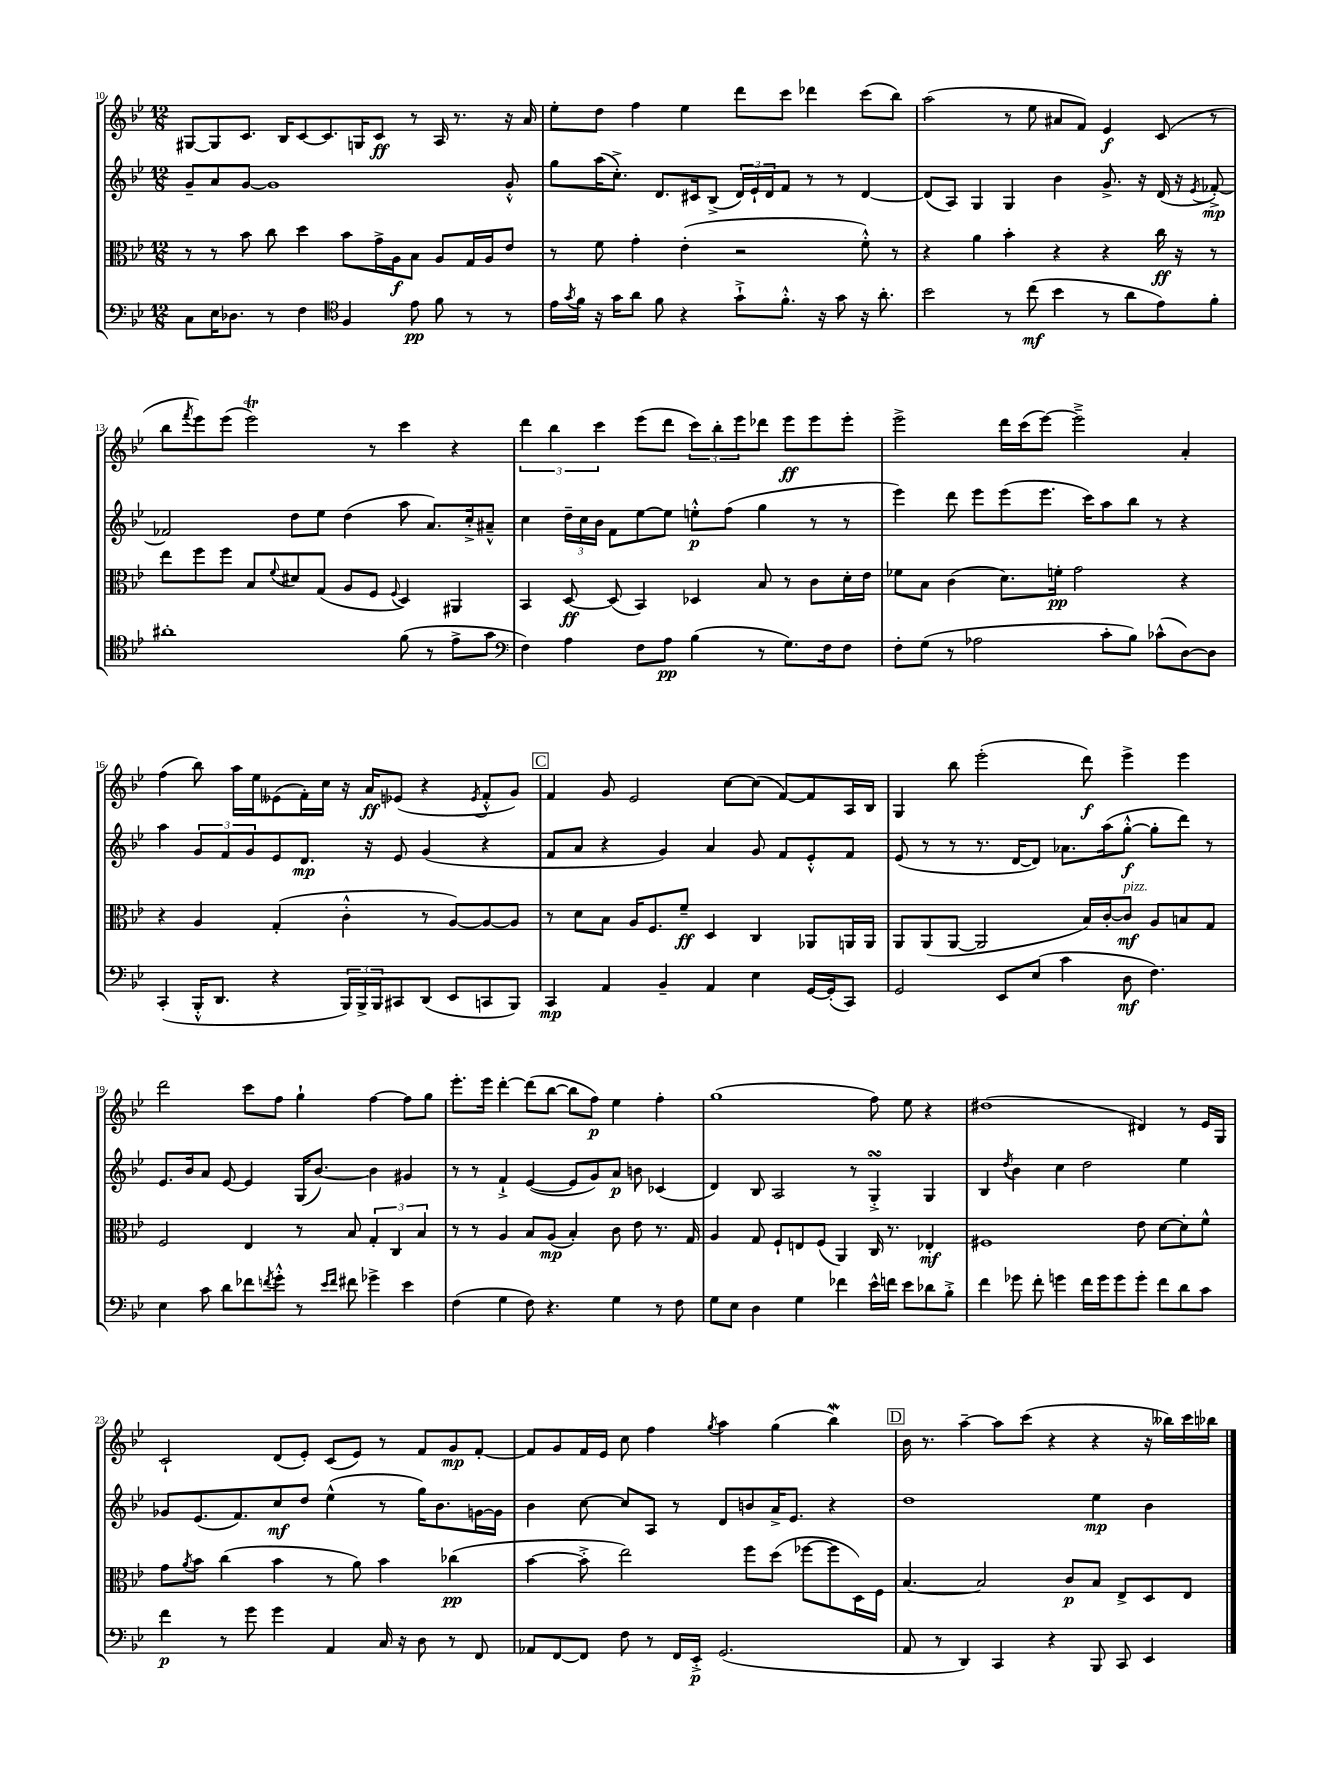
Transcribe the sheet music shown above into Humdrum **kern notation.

**kern	**dynam	**kern	**dynam	**kern	**dynam	**kern	**dynam
*part4	*part4	*part3	*part3	*part2	*part2	*part1	*part1
*staff4	*staff4	*staff3	*staff3	*staff2	*staff2	*staff1	*staff1
*clefF4	*	*clefC3	*	*clefG2	*	*clefG2	*
*k[b-e-]	*	*k[b-e-]	*	*k[b-e-]	*	*k[b-e-]	*
*M12/8	*	*M12/8	*	*M12/8	*	*M12/8	*
=10	=10	=10	=10	=10	=10	=10	=10
8C\L	.	8r	.	8g~/L	.	[8G#X/L	.
16E-\K	.	8r	.	8a/	.	8G#/]	.
8.D-X\J	.	.	.	.	.	.	.
.	.	8b-\	.	[8g/J	.	8.c/J	.
8r	.	8cc\	.	1g]	.	.	.
.	.	.	.	.	.	16B-/KL	.
4F\	.	4dd\	.	.	.	[8c/	.
.	.	.	.	.	.	8.c/]	.
*clefC4	*	*	*	*	*	*	*
4F/	.	8b-\L	.	.	.	.	.
.	.	.	.	.	.	16Gn/K	.
.	.	16g^\L	.	.	.	8c/J	ff
.	.	16A\J	f	.	.	.	.
8e-\	pp	8B-\J	.	.	.	8r	.
8f\	.	8A/L	.	.	.	16A/	.
.	.	.	.	.	.	8.r	.
8r	.	16G/L	.	.	.	.	.
.	.	16A/J	.	.	.	.	.
8r	.	8e-/J	.	8g'^^/	.	16r	.
.	.	.	.	.	.	16a/	.
=11	=11	=11	=11	=11	=11	=11	=11
16e-\LL	.	8r	.	8gg\L	.	8ee-'\L	.
8qg/	.	.	.	.	.	.	.
16f\JJ	.	.	.	.	.	.	.
16r	.	8f\	.	(16aa\K	.	8dd\J	.
16g\KL	.	.	.	8.cc'^\J)	.	.	.
8a\J	.	4g'\	.	.	.	4ff\	.
8f\	.	.	.	8.d/L	.	.	.
4r	.	(4e-'\	.	.	.	4ee-\	.
.	.	.	.	16c#X/k	.	.	.
.	.	.	.	(8B-^/J	.	.	.
8g`^\L	.	2r	.	24d/LL)	.	8ddd\L	.
.	.	.	.	24e-`/	.	.	.
.	.	.	.	24d/J	.	.	.
8.f'^^\J	.	.	.	8f/J	.	8ccc\J	.
.	.	.	.	8r	.	4ddd-X\	.
16r	.	.	.	.	.	.	.
8g\	.	.	.	8r	.	.	.
16r	.	8f'^^\)	.	[4d/	.	(8ccc\L	.
8.a'\	.	.	.	.	.	.	.
.	.	8r	.	.	.	8bb-\J)	.
=12	=12	=12	=12	=12	=12	=12	=12
2b-\	.	4r	.	(8d/L]	.	(2aa\	.
.	.	.	.	8A/J)	.	.	.
.	.	4a\	.	4G/	.	.	.
8r	.	4b-'\	.	4G/	.	8r	.
(8cc\	mf	.	.	.	.	8ee-\	.
4b-\	.	4r	.	4b-\	.	8a#X/L	.
.	.	.	.	.	.	8f/J)	.
8r	.	4r	.	8.g^/	.	4e-/	f
8a\L	.	.	.	.	.	.	.
.	.	.	.	16r	.	.	.
8e-\)	.	16cc\	ff	(16d/	.	(8c/	.
.	.	16r	.	16r	.	.	.
.	.	.	.	8qe-/	.	.	.
8f'\J	.	8r	.	[8f-X'^/)	mp	8r	.
!!LO:LB:g=z
=13	=13	=13	=13	=13	=13	=13	=13
1a#X'	.	8ee-\L	.	2f-X/]	.	8bb-\L	.
.	.	.	.	.	.	8qfff/	.
.	.	8ff\	.	.	.	8eee-\)	.
.	.	8ff\J	.	.	.	(8eee-\J	.
.	.	8B-/L	.	.	.	2eee-T\)	.
.	.	8qqf/	.	.	.	.	.
.	.	8d#X/	.	8dd\L	.	.	.
.	.	(8G/J	.	8ee-\J	.	.	.
.	.	8A/L	.	(4dd\	.	.	.
.	.	8F/J	.	.	.	8r	.
.	.	8qqF/	.	.	.	.	.
(8f\	.	4D/)	.	8aa\	.	4ccc\	.
8r	.	.	.	8.a/L)	.	.	.
8e-^\L	.	4AA#X/	.	.	.	4r	.
.	.	.	.	16cc'^/k	.	.	.
8g\J	.	.	.	8a#X~^^/J	.	.	.
=14	=14	=14	=14	=14	=14	=14	=14
*clefF4	*	*	*	*	*	*	*
4F\)	.	4BB-/	.	4cc\	.	6ddd\	.
.	.	.	.	.	.	6bb-\	.
4A\	.	[8D/	ff	24dd~\LL	.	.	.
.	.	.	.	24cc\	.	.	.
.	.	.	.	24b-\JJ	.	6ccc\	.
.	.	(8D/]	.	8f\L	.	.	.
8F\L	.	4BB-/)	.	[8ee-\	.	(8eee-\L	.
8A\J	pp	.	.	8ee-\J]	.	8ddd\J	.
(4B-\	.	4D-X/	.	8een'^^\L	p	12ccc\L)	.
.	.	.	.	.	.	12bb-'\	.
.	.	.	.	(8ff\J	.	.	.
.	.	.	.	.	.	12eee-\	.
8r	.	8B-/	.	4gg\	.	8ddd-X\J	.
8.G\L)	.	8r	.	.	.	8eee-\L	ff
.	.	8c\L	.	8r	.	8eee-\	.
16F\k	.	.	.	.	.	.	.
8F\J	.	16d'\L	.	8r	.	8eee-'\J	.
.	.	16e-\JJ	.	.	.	.	.
=15	=15	=15	=15	=15	=15	=15	=15
8F'\L	.	8f-X\L	.	4eee-\)	.	2eee-^\	.
(8G\J	.	8B-\J	.	.	.	.	.
8r	.	(4c\	.	8ddd\	.	.	.
2A-X\	.	.	.	8eee-\L	.	.	.
.	.	8.d\L)	.	(8eee-\	.	16ddd\LL	.
.	.	.	.	.	.	(16ccc\J	.
.	.	.	.	8.eee-\J	.	[8eee-\J)	.
.	.	16fn'\Jk	pp	.	.	.	.
.	.	2g\	.	.	.	2eee-~^\]	.
.	.	.	.	16ccc\KL)	.	.	.
8c'\L	.	.	.	8aa\	.	.	.
8B-\J)	.	.	.	8bb-\J	.	.	.
(8c-X^^\L	.	.	.	8r	.	.	.
[8D\)	.	4r	.	4r	.	4a'/	.
8D\J]	.	.	.	.	.	.	.
!!LO:LB:g=z
=16	=16	=16	=16	=16	=16	=16	=16
(4CC'/	.	4r	.	4aa\	.	(4ff\	.
16BBB-'^^/KL	.	4A/	.	12g/L	.	8bb-\)	.
8.DD/J	.	.	.	.	.	.	.
.	.	.	.	12f/	.	.	.
.	.	.	.	.	.	16aa\LL	.
.	.	.	.	12g/	.	.	.
.	.	.	.	.	.	16ee-\J	.
4r	.	(4G'/	.	8e-/	.	(8e--X\	.
.	.	.	.	8.d/J	mp	16f'\L)	.
.	.	.	.	.	.	16cc\JJ	.
24BBB-/LL)	.	4c'^^\	.	.	.	16r	.
24BBB-^/	.	.	.	.	.	.	.
.	.	.	.	16r	.	16a/KL	ff
24BBB-/J	.	.	.	.	.	.	.
8CC#X/	.	.	.	8e-/	.	(8e-X/J	.
(8DD/J	.	8r	.	(4g/	.	4r	.
8EE-/L	.	[8A/L)	.	.	.	.	.
.	.	.	.	.	.	8qe-/	.
8CCn/	.	8A/_	.	4r	.	8f'^^/L	.
8BBB-/J)	.	8A/J]	.	.	.	8g/J)	.
!!LO:REH:place=s1:t=C
=17	=17	=17	=17	=17	=17	=17	=17
4CC/	mp	8r	.	8f/L	.	4f/	.
.	.	8d\L	.	8a/J	.	.	.
4AA/	.	8B-\J	.	4r	.	8g/	.
.	.	16A/KL	.	.	.	2e-/	.
.	.	8.F/	.	.	.	.	.
4BB-~/	.	.	.	4g/)	.	.	.
.	.	8f~/J	ff	.	.	.	.
4AA/	.	4D/	.	4a/	.	.	.
.	.	.	.	.	.	[8cc\L	.
4E-\	.	4C/	.	8g/	.	(8cc\J]	.
.	.	.	.	8f/L	.	[8f/L)	.
[16GG/LL	.	8AA-X/L	.	8e-'^^/	.	8f/]	.
(16GG'/J]	.	.	.	.	.	.	.
8CC/J)	.	16AAn/L	.	8f/J	.	16A/L	.
.	.	16AA/JJ	.	.	.	16B-/JJ	.
=18	=18	=18	=18	=18	=18	=18	=18
2GG/	.	8AA/L	.	(8e-/	.	4G/	.
.	.	(8AA/	.	8r	.	.	.
.	.	[8AA/J	.	8r	.	8bb-\	.
.	.	2AA/]	.	8.r	.	(2eee-'\	.
8EE-/L	.	.	.	.	.	.	.
.	.	.	.	[16d/KL	.	.	.
(8E-/J	.	.	.	8d/J])	.	.	.
4c\	.	.	.	8.a-X\L	.	.	.
.	.	16B-/LL)	.	.	.	8ddd\)	f
.	.	[16c'/J	.	(16aa\k	.	.	.
!	!	!LO:TX:a:i:t=pizz.	!	!	!	!	!
8D\	mf	8c/J]	mf	[8gg'^^\J	f	4eee-^\	.
4.F\)	.	8A/L	.	8gg'\L]	.	.	.
.	.	8Bn/	.	8ddd\J)	.	4eee-\	.
.	.	8G/J	.	8r	.	.	.
!!LO:LB:g=z
=19	=19	=19	=19	=19	=19	=19	=19
4E-\	.	2F/	.	8.e-/L	.	2ddd\	.
.	.	.	.	16b-/k	.	.	.
8c\	.	.	.	8a/J	.	.	.
8d\L	.	.	.	[8e-/	.	.	.
8f-X\	.	4E-/	.	4e-/]	.	8ccc\L	.
8qfn/	.	.	.	.	.	.	.
8g'^^\J	.	.	.	.	.	8ff\J	.
8r	.	8r	.	(16G/KL	.	4gg`\	.
.	.	.	.	[8.b-/J)	.	.	.
16qqe-/LL	.	.	.	.	.	.	.
16qqf/JJ	.	.	.	.	.	.	.
8f#X\	.	8B-/	.	.	.	.	.
4g-X^\	.	6G'/	.	4b-\]	.	[4ff\	.
.	.	6C/	.	.	.	.	.
4e-\	.	.	.	4g#X/	.	8ff\L]	.
.	.	6B-/	.	.	.	.	.
.	.	.	.	.	.	8gg\J	.
=20	=20	=20	=20	=20	=20	=20	=20
(4F\	.	8r	.	8r	.	8.eee-'\L	.
.	.	8r	.	8r	.	.	.
.	.	.	.	.	.	16eee-\Jk	.
4G\	.	4A/	.	4f`^/	.	[4ddd'\	.
8F\)	.	8B-/L	.	([4e-/	.	(8ddd\L]	.
4.r	.	(8A/J	mp	.	.	[8bb-\J	.
.	.	4B-'/)	.	8e-/L]	.	8bb-\L]	.
.	.	.	.	8g/)	.	8ff\J)	p
4G\	.	8c\	.	8a/J	p	4ee-\	.
.	.	8e-\	.	8bn\	.	.	.
8r	.	8.r	.	(4c-X/	.	4ff'\	.
8F\	.	.	.	.	.	.	.
.	.	16G/	.	.	.	.	.
=21	=21	=21	=21	=21	=21	=21	=21
8G\L	.	4A/	.	4d/)	.	(1gg	.
8E-\J	.	.	.	.	.	.	.
4D\	.	8G/	.	8B-/	.	.	.
.	.	8F`/L	.	2A/	.	.	.
4G\	.	8En/	.	.	.	.	.
.	.	(8F/J	.	.	.	.	.
4f-X\	.	4AA/)	.	.	.	.	.
.	.	.	.	8r	.	.	.
16e-^^\LL	.	16C/	.	4GsSSS'^/	.	8ff\)	.
16fn\JJ	.	8.r	.	.	.	.	.
8e-\L	.	.	.	.	.	8ee-\	.
8d-X\	.	4E-X'/	mf	4G/	.	4r	.
8B-'^\J	.	.	.	.	.	.	.
=22	=22	=22	=22	=22	=22	=22	=22
4f\	.	1F#X	.	4B-/	.	(1dd#X	.
.	.	.	.	8qdd/	.	.	.
8g-X\	.	.	.	4b-\	.	.	.
8f'\	.	.	.	.	.	.	.
4gn\	.	.	.	4cc\	.	.	.
16f\LL	.	.	.	2dd\	.	.	.
16g\J	.	.	.	.	.	.	.
8g\	.	.	.	.	.	.	.
8g'\J	.	8e-\	.	.	.	4d#X/)	.
8f\L	.	[8d\L	.	.	.	.	.
8d\	.	8d'\]	.	4ee-\	.	8r	.
8c\J	.	8f^^\J	.	.	.	16e-/LL	.
.	.	.	.	.	.	16G/JJ	.
!!LO:LB:g=z
=23	=23	=23	=23	=23	=23	=23	=23
4f\	p	8g\L	.	8g-X/L	.	2c`/	.
.	.	8qa/	.	.	.	.	.
.	.	8b-\J	.	(8.e-/	.	.	.
8r	.	(4cc\	.	.	.	.	.
.	.	.	.	8.f/)	.	.	.
8g\	.	.	.	.	.	.	.
4g\	.	4b-\	.	8cc/	mf	(8d/L	.
.	.	.	.	8dd/J	.	8e-'/J)	.
4AA/	.	8r	.	(4ee-^^\	.	(8c/L	.
.	.	8a\)	.	.	.	8e-/J)	.
16C/	.	4b-\	.	8r	.	8r	.
16r	.	.	.	.	.	.	.
8D\	.	.	.	16gg\KL)	.	8f/L	.
.	.	.	.	8.b-\	.	.	.
8r	.	(4cc-X\	pp	.	.	8g/	mp
8FF/	.	.	.	[16gn\L	.	[8f'/J	.
.	.	.	.	16g\JJ]	.	.	.
=24	=24	=24	=24	=24	=24	=24	=24
8AA-X/L	.	[4b-\	.	4b-\	.	8f/L]	.
[8FF/	.	.	.	.	.	8g/	.
8FF/J]	.	8b-'^\]	.	[8cc\	.	16f/L	.
.	.	.	.	.	.	16e-/JJ	.
8F\	.	2ee-\)	.	8cc/L]	.	8cc\	.
8r	.	.	.	8A/J	.	4ff\	.
16FF/LL	.	.	.	8r	.	.	.
16EE-'^/JJ	p	.	.	.	.	.	.
.	.	.	.	.	.	8qgg/	.
(2.GG/	.	.	.	8d/L	.	4aa\	.
.	.	8ff\L	.	8bn/	.	.	.
.	.	(8dd\J	.	16a^/K	.	(4gg\	.
.	.	.	.	8.e-/J	.	.	.
.	.	[8ff-X\L	.	.	.	.	.
.	.	8ff-\]	.	4r	.	4bb-w\)	.
.	.	16D\L)	.	.	.	.	.
.	.	16F\JJ	.	.	.	.	.
!!LO:REH:place=s1:t=D
=25	=25	=25	=25	=25	=25	=25	=25
8AA/	.	[4.B-/	.	1dd	.	16b-\	.
.	.	.	.	.	.	8.r	.
8r	.	.	.	.	.	.	.
4DD/)	.	.	.	.	.	[4aa~\	.
.	.	2B-/]	.	.	.	.	.
4CC/	.	.	.	.	.	8aa\L]	.
.	.	.	.	.	.	(8ccc\J	.
4r	.	.	.	.	.	4r	.
.	.	8c/L	p	.	.	.	.
8BBB-/	.	8B-/J	.	4ee-\	mp	4r	.
8CC/	.	8E-^/L	.	.	.	.	.
4EE-/	.	8D/	.	4b-\	.	16r	.
.	.	.	.	.	.	16bb--X\LL)	.
.	.	8E-/J	.	.	.	16ccc\	.
.	.	.	.	.	.	16bb-X\JJ	.
==	==	==	==	==	==	==	==
*-	*-	*-	*-	*-	*-	*-	*-
